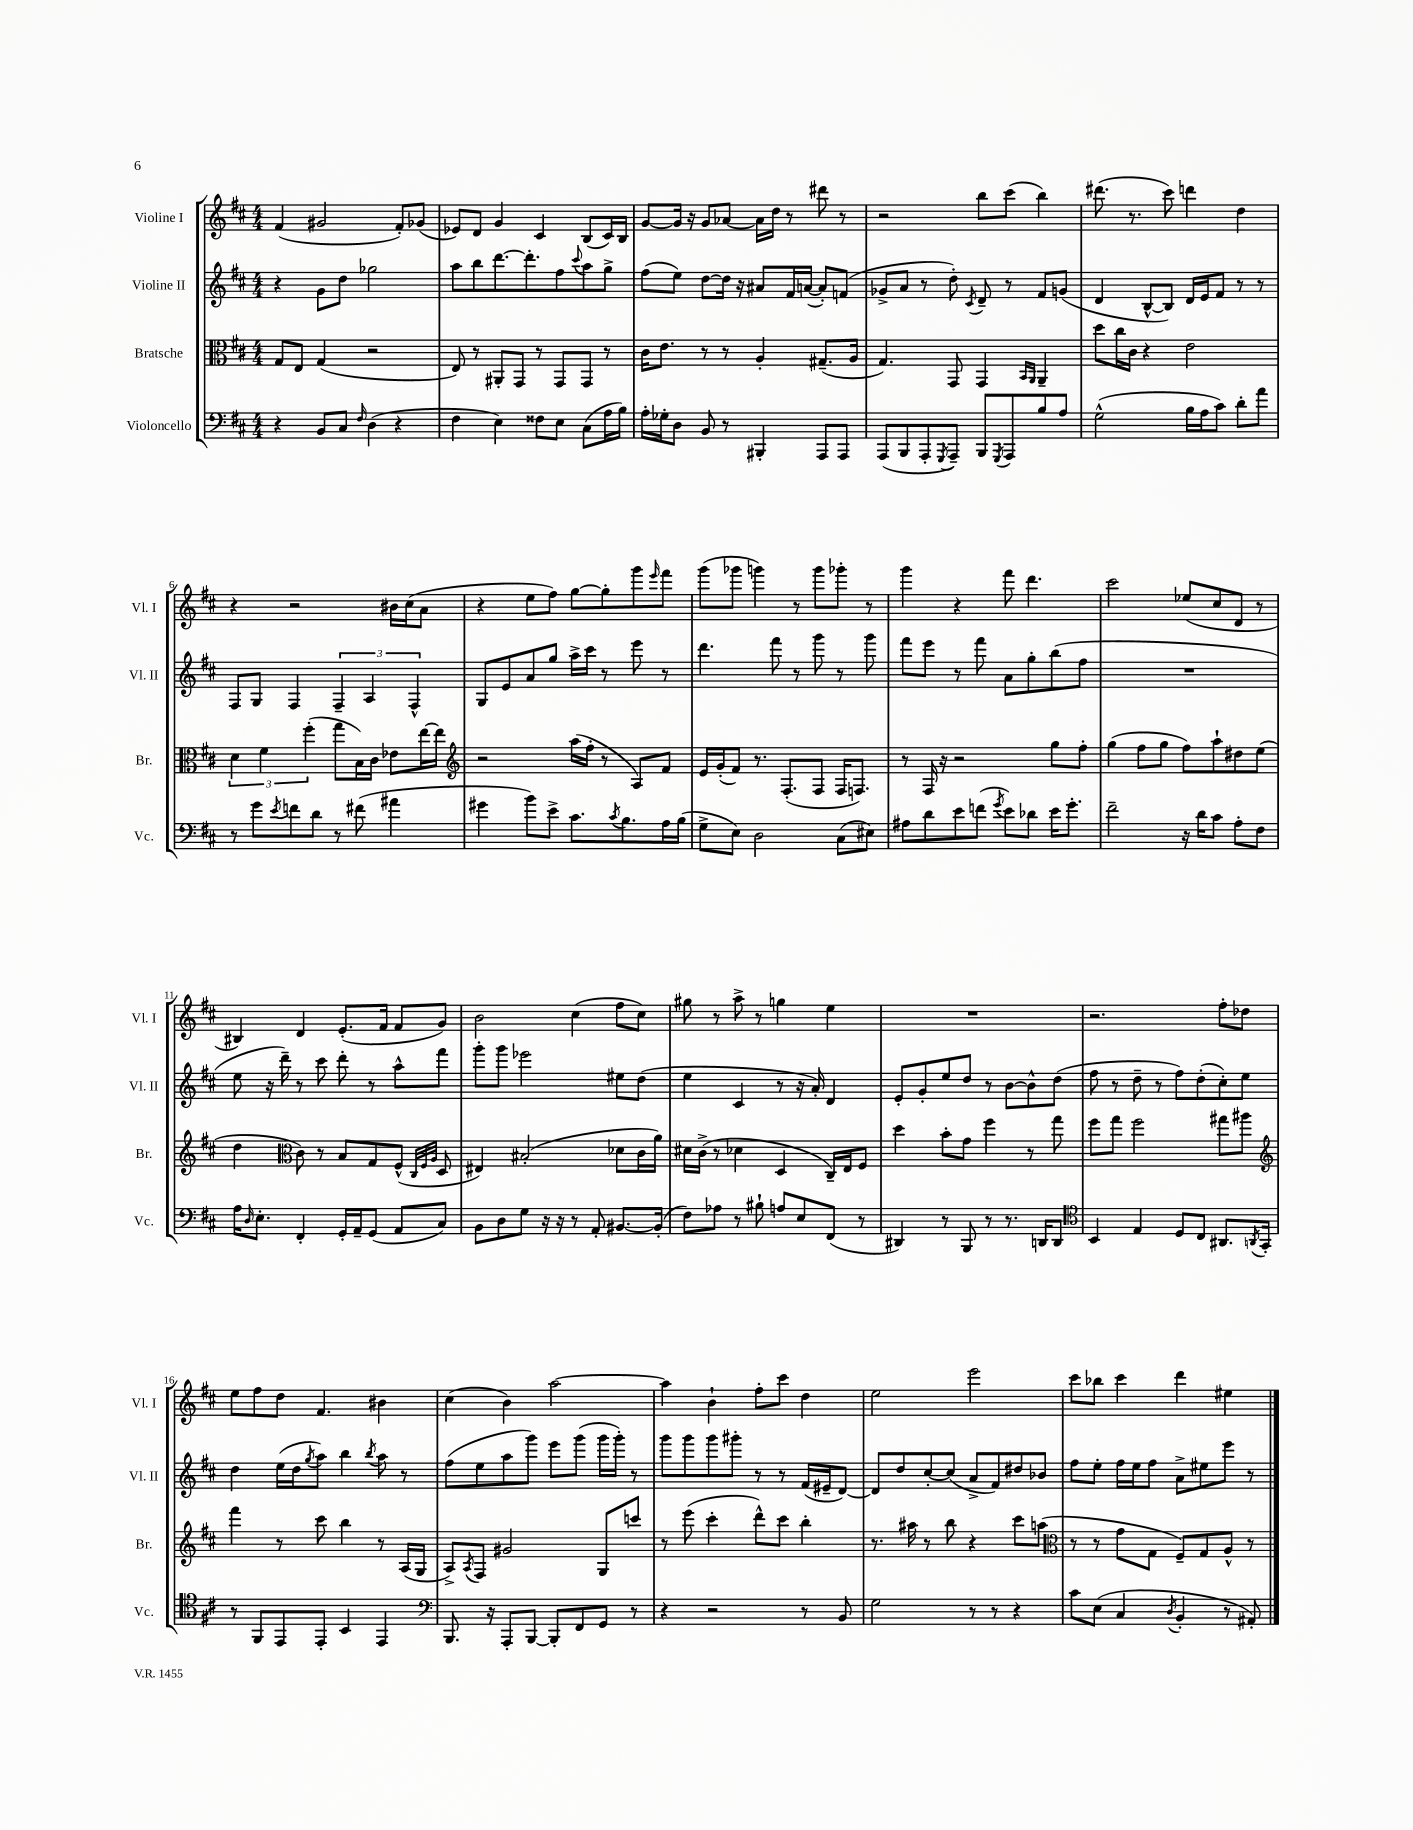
<<
\new StaffGroup <<
\new Staff = "s0" \with { instrumentName = "Violine I" shortInstrumentName = "Vl. I" } {
    \clef treble \key d \major \numericTimeSignature \time 4/4
    fis'4( gis'2 fis'8-.) ges'8( |
    ees'8) d'8 g'4 cis'4 b8( cis'16) b16 |
    g'8~ g'16 r16 g'8 aes'8~ aes'16 d''16 r8 dis'''8 r8 |
    r2 b''8 cis'''8( b''4) |
    dis'''8.( r8. cis'''8) d'''4 d''4 |
    r4 r2 bis'16 cis''16( a'8 |
    r4 e''8 fis''8) g''8~ g''8-. g'''8 \grace { e'''16 } fis'''8 |
    g'''8( ges'''8 g'''4) r8 g'''8 ges'''8-. r8 |
    g'''4 r4 fis'''8 d'''4. |
    cis'''2 ees''8( cis''8 d'8 r8 |
    bis4) d'4 e'8.-.( fis'16 fis'8 g'8) |
    b'2 cis''4( fis''8 cis''8) |
    gis''8 r8 a''8-> r8 g''4 e''4 |
    R1 |
    r2. fis''8-. des''8 |
    e''8 fis''8 d''8 fis'4. bis'4 |
    cis''4( b'4) a''2~ |
    a''4 b'4-! fis''8-. cis'''8 d''4 |
    e''2 e'''2 |
    cis'''8 bes''8 cis'''4 d'''4 eis''4 \bar "|." |
}
\new Staff = "s1" \with { instrumentName = "Violine II" shortInstrumentName = "Vl. II" } {
    \clef treble \key d \major \numericTimeSignature \time 4/4
    r4 g'8 d''8 ges''2 |
    a''8 b''8 d'''8.~ d'''8.-. fis''8 \appoggiatura { cis'''8 } a''8 g''8-> |
    fis''8( e''8) d''8~ d''16 r16 ais'8 fis'16 a'16~( a'8-.) f'8( |
    ges'8-> a'8 r8 d''8-.) \acciaccatura { cis'8 } d'8-- r8 fis'8 g'8( |
    d'4 b8~-^ b8) d'16 e'16 fis'8 r8 r8 |
    fis8 g8 fis4 \tuplet 3/2 { fis4-- a4 fis4-^ } |
    g8 e'8 a'8 g''8 a''16-> cis'''16 r8 e'''8 r8 |
    d'''4. fis'''8 r8 g'''8 r8 g'''8 |
    fis'''8 e'''8 r8 fis'''8 a'8 g''8-. b''8( fis''8 |
    R1 |
    e''8 r16 d'''16--) r8 cis'''8 d'''8-. r8 a''8-^ fis'''8 |
    g'''8-. g'''8 ees'''2 eis''8 d''8( |
    e''4 cis'4 r8 r16 a'16-.) d'4 |
    e'8-. g'8-. e''8 d''8 r8 b'8~ b'8-^ d''8( |
    fis''8 r8 d''8-- r8 fis''8) d''8-.( cis''8-.) e''8 |
    d''4 e''16( d''16 \acciaccatura { g''8 } a''8) b''4 \acciaccatura { b''8 } a''8 r8 |
    fis''8( e''8 a''8 g'''8) e'''8 g'''8( g'''16 g'''16-.) r8 |
    g'''8 g'''8 g'''8 gis'''8-. r8 r8 fis'16( eis'16-- d'8~) |
    d'8 d''8 cis''8~-. cis''8( a'8-> fis'8) dis''8 bes'8 |
    fis''8 e''8-. fis''16 e''16 fis''8 a'8-> eis''8 e'''8 r8 \bar "|." |
}
\new Staff = "s2" \with { instrumentName = "Bratsche" shortInstrumentName = "Br." } {
    \clef alto \key d \major \numericTimeSignature \time 4/4
    g8 e8 g4( r2 |
    e8) r8 ais,8-. g,8 r8 g,8 g,8 r8 |
    cis'16 e'8. r8 r8 a4-. gis8.--( a16 |
    g4.) g,8 g,4 \grace { b,16 a,16 } a,4-- |
    d''8 cis''16 cis'16 r4 e'2 |
    \tuplet 3/2 { d'4 fis'4 fis''4-.( } g''8 b16) cis'16 ees'8 e''16~ e''16 |
    \clef treble r2 a''16( fis''16-. r8 a8) fis'8 |
    e'16 g'16-.( fis'8) r8. fis8.-.( fis8 fis16 f8.) |
    r8 fis16 r16 r2 g''8 fis''8-. |
    g''4( fis''8 g''8 fis''8) a''8-! dis''8 e''8( |
    d''4 \clef alto cis'8) r8 b8 g8 fis8-^( \grace { cis32 fis32 a32 } d8 |
    eis4) bis2-.( des'8 cis'16 a'16) |
    dis'16 cis'16->( r8 des'4 d4 cis16--) e16 fis8 |
    d''4 b'8-. g'8 fis''4 r8 g''8 |
    fis''8 g''8 fis''2 gis''8 ais''8 |
    \clef treble fis'''4 r8 cis'''8 b''4 r8 a16( g16 |
    a8->) \acciaccatura { a8 } fis8 gis'2 g8 c'''8 |
    r8 e'''8( cis'''4-. d'''8-^) cis'''8 b''4-. |
    r8. ais''16 r8 b''8 r4 cis'''8 a''8( |
    \clef alto r8 r8 g'8 g8 fis8--) g8 a8-^ r8 \bar "|." |
}
\new Staff = "s3" \with { instrumentName = "Violoncello" shortInstrumentName = "Vc." } {
    \clef bass \key d \major \numericTimeSignature \time 4/4
    r4 b,8 cis8 \grace { fis16 } d4( r4 |
    fis4 e4) fisis8 e8 cis8( a16 b16) |
    a16-. ges16-. d8 b,8 r8 bis,,4-. a,,8 a,,8 |
    a,,8( b,,8 a,,8-. \acciaccatura { g,,8 } a,,8--) b,,8 \acciaccatura { g,,8 } a,,8 b8 a8 |
    g2-^( b16 a16 cis'8) d'8-. a'8 |
    r8 g'8 \acciaccatura { e'8 } f'8 d'8 r8 fis'8( ais'4 |
    gis'4 b'8) e'8-> cis'8. \acciaccatura { cis'8 } b8. a16 b16( |
    g8-> e8) d2 cis8( eis8) |
    ais8 d'8 e'8 f'8( \acciaccatura { g'8 } e'8) des'8 e'16 g'8.-. |
    fis'2-- r16 d'16 cis'8 a8-. fis8 |
    a16 \grace { d16 } e8.-. fis,4-. g,16-. a,16-- g,8( a,8 cis8) |
    b,8 d8 g8 r16 r16 r8 a,8-. bis,8.~ bis,16-.( |
    fis8) aes8 r8 bis8-! a8 e8 fis,8( r8 |
    dis,4) r8 b,,8 r8 r8. d,16 d,8 |
    \clef tenor b,4 e4 d8 cis8 ais,8. \acciaccatura { a,8 } g,16-. |
    r8 fis,8 e,8 e,8-. b,4 e,4 |
    \clef bass b,,8. r16 a,,8-. b,,8~ b,,8-. fis,8 g,8 r8 |
    r4 r2 r8 b,8 |
    g2 r8 r8 r4 |
    cis'8 e8( cis4 \acciaccatura { d8 } b,4-. r8 ais,8-.) \bar "|." |
}
>>
>>
